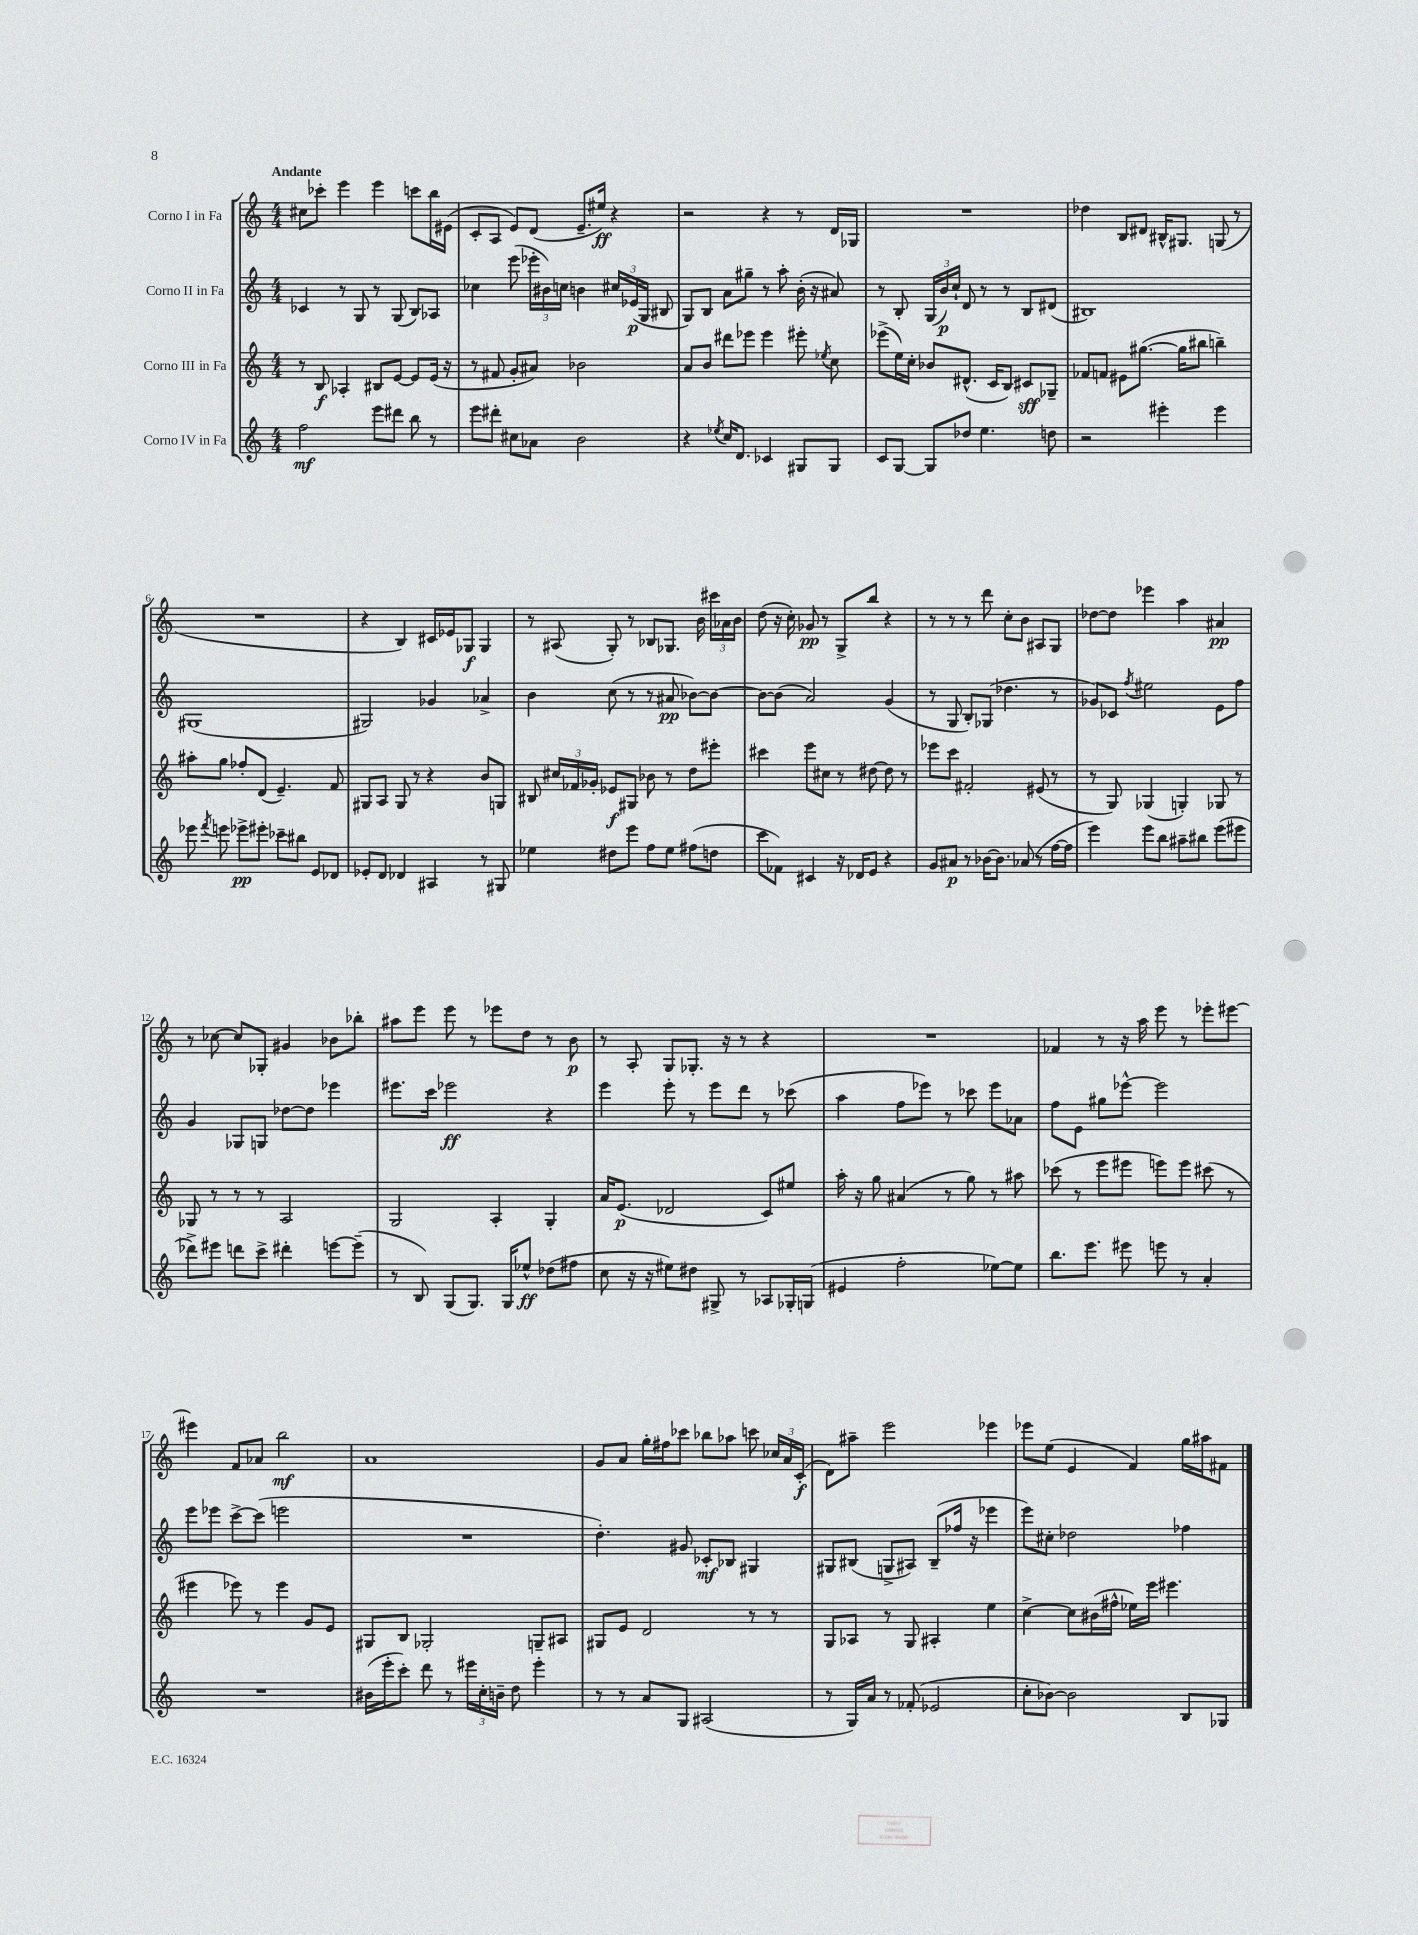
<<
\new StaffGroup <<
\new Staff = "s0" \with { instrumentName = "Corno I in Fa" } {
    \clef treble \key c \major \numericTimeSignature \time 4/4 \tempo "Andante"
    \autoBeamOff cis''8[ ces'''8]-. e'''4 e'''4 c'''8[ b''16 eis'16]( |
    c'8[-. a8] e'8[) d'8]( e'8.[-- eis''16]\ff) r4 |
    r2 r4 r8 d'16[ ges16] |
    R1 |
    des''4 b8[ dis'8] bis16[-^ gis8.] g8( r8 |
    R1 |
    r4 b4) cis'16[ ees'16 ges8]\f ges4 |
    r8 ais8( g8-.) r8 bes8[ ges8.] b'16 \tuplet 3/2 { cis'''16[ aes'16 b'16] } |
    d''8( r16 c''16-.) ges'8\pp r8 g8[-> b''8] r4 |
    r8 r8 r8 d'''8 c''8[-. b'8] ais8[ g8] |
    des''8[~ des''8] ees'''4 a''4 ais'4\pp |
    r8 ces''8~ ces''8[ ges8]-. gis'4 bes'8[ bes''8]-. |
    ais''8[ e'''8] e'''8 r8 ees'''8[ d''8] r8 b'8\p |
    r8 a8-. g8[ ges8.]-. r16 r8 r4 |
    R1 |
    fes'4 r8 r16 a''16 e'''8 r8 ees'''8[-. eis'''8]~ |
    eis'''4 f'8[ aes'8] b''2\mf |
    a'1 |
    g'8[ a'8] g''16[-. fis''16 ces'''8] bes''8[ aes''8] c'''8 \tuplet 3/2 { ces''16[ a'16 c'16]-.\f( } |
    d'8[) ais''8]-- e'''2 ees'''4 |
    ees'''8[ e''8]( e'4 f'4) g''16[ ais''16 fis'8] \bar "|." |
}
\new Staff = "s1" \with { instrumentName = "Corno II in Fa" } {
    \clef treble \key c \major \numericTimeSignature \time 4/4
    \autoBeamOff ces'4 r8 g8 r8 g8( b8[) aes8] |
    ces''4 e'''8( \tuplet 3/2 { ees'''16[-. bis'16) c''16] } b'4 \tuplet 3/2 { cis''16[ ees'16\p( g16] } bis8 |
    g8[) b8] a'8[ gis''8]-- r8 a''8-. b'16-.( r16 ais'8) |
    r8 b8-. \tuplet 3/2 { g16[( b'16\p) c''16]-! } d'8 r8 r8 b8[ dis'8]( |
    bis1) |
    gis1( |
    gis2) ges'4 aes'4-> |
    b'4 c''8( r8 r8 ais'8\pp bes'8[~) bes'8]~ |
    bes'8[~ bes'8]( a'2) g'4( |
    r8 g8 b8[-.) ges8]( des''4. r8 |
    ges'8[) ces'8] \acciaccatura { f''8 } eis''2 e'8[ f''8] |
    g'4 ges8[ g8] des''8[~ des''8] ees'''4 |
    eis'''8.[ c'''16] ees'''2\ff r4 |
    e'''4 e'''8-. r8 e'''8[ d'''8] r8 ces'''8( |
    a''4 f''8[ ees'''8]) r8 ces'''8 ees'''8[ aes'8] |
    f''8[ e'8] gis''8[ ees'''8]~-^ ees'''2 |
    e'''8[ ees'''8] c'''8[~-> c'''8]( e'''2 |
    R1 |
    d''4.-.) gis'8 ces'8[-.\mf bes8] gis4 |
    gis8[ bis8]( g8[-> ais8]) bis8[--( fes''16] r16 ees'''4 |
    e'''8[) cis''8]-. des''2 fes''4 \bar "|." |
}
\new Staff = "s2" \with { instrumentName = "Corno III in Fa" } {
    \clef treble \key c \major \numericTimeSignature \time 4/4
    \autoBeamOff r8 b8\f aes4-. bis8[ e'8]~ e'8[ e'16]( r16 |
    r8 fis'8 g'8[-. ais'8]) bes'2 |
    a'8[ b'8] dis'''8[ ees'''8] ees'''4 eis'''8-. \acciaccatura { ees''8 } c''8 |
    ees'''8[->( e''16) c''16]-. bes'8[ dis'8.]-^( c'16[ b8]) cis'8[\sff ges8]-- |
    fes'8[ f'8] eis'8[ gis''8.]~( gis''16[ bis''8] b''4--) |
    ais''8[-. g''8] fes''8[-. d'8]( e'4.--) f'8 |
    gis8[ a8] gis8 r8 r4 b'8[ g8] |
    bis8 \tuplet 3/2 { cis''16[ fes'16 ges'16]-. } ees'8[\f gis8] bes'8 r8 d''8[ eis'''8]-. |
    cis'''4 e'''8[ cis''8] r8 dis''8~ dis''8 r8 |
    ees'''8[ c'''8] fis'2-. eis'8( r8 |
    r8 g8) ges4( g4-.) ges8 r8 |
    ges8 r8 r8 r8 a2 |
    g2 a4-. g4-. |
    a'16[ e'8.]\p( des'2 c'8[) eis''8] |
    a''16-. r16 g''8 ais'4( r8 g''8) r8 ais''8 |
    ces'''8( r8 e'''8[ eis'''8] e'''8[) e'''8] cis'''8( r8 |
    eis'''4 ees'''8) r8 ees'''4 g'8[ e'8] |
    gis8[ b8] ges2-. g8[-- ais8] |
    gis8[ e'8] d'2 r8 r8 |
    g8[ aes8] r8 g8 ais4-. e''4 |
    c''4~-> c''8[ bis'16( fis''16]-^ ees''16[) e'''16] eis'''4. \bar "|." |
}
\new Staff = "s3" \with { instrumentName = "Corno IV in Fa" } {
    \clef treble \key c \major \numericTimeSignature \time 4/4
    \autoBeamOff f''2\mf e'''8[ dis'''8] b''8 r8 |
    e'''8[ dis'''8]-. cis''8[ aes'8] b'2 |
    r4 \acciaccatura { ees''8 } c''16[ d'8.] ces'4 gis8[ gis8] |
    c'8[ g8]~ g8[ des''8] e''4. d''8 |
    r2 eis'''4-. eis'''4 |
    ees'''8 \acciaccatura { f'''8 } e'''8 ees'''8[->\pp eis'''8]-. ces'''8[-- bis''8] e'8[ des'8] |
    ees'8[-. d'8] des'4 ais4 r8 gis8 |
    ees''4 dis''8[ e'''8] f''8[ ees''8] fis''8[( d''8] |
    c'''8[ fes'8]) cis'4 r16 des'16[ e'8] r4 |
    g'8[ ais'8]\p r8 bes'16[~ bes'8.] aes'8( r8 f''16[~ f''16] |
    e'''4) e'''8[ b''8] ais''8[-- bis''8] e'''8[( eis'''8] |
    des'''8[->) eis'''8] d'''8[ c'''8]-> dis'''4-. e'''8[~ e'''8]--( |
    r8 b8) g8[( g8.]) g16[ ees''8]-^\ff des''8[( fis''8] |
    c''8 r16 r16 eis''8[) dis''8] gis8-> r8 aes8[ ges16-. g16]( |
    eis'4 f''2-. ees''8[~) ees''8] |
    b''8.[ e'''8.] eis'''8 e'''8 r8 a'4-. |
    R1 |
    bis'16[( e'''16-. c'''8]-.) d'''8 r8 \tuplet 3/2 { eis'''16[ c''16-. b'16]-- } d''8 eis'''4-. |
    r8 r8 a'8[ g8] ais2( |
    r8 g16[) a'16] r8 fes'8-.( ees'2 |
    c''8[-. bes'8]~) bes'2 b8[ ges8] \bar "|." |
}
>>
>>
